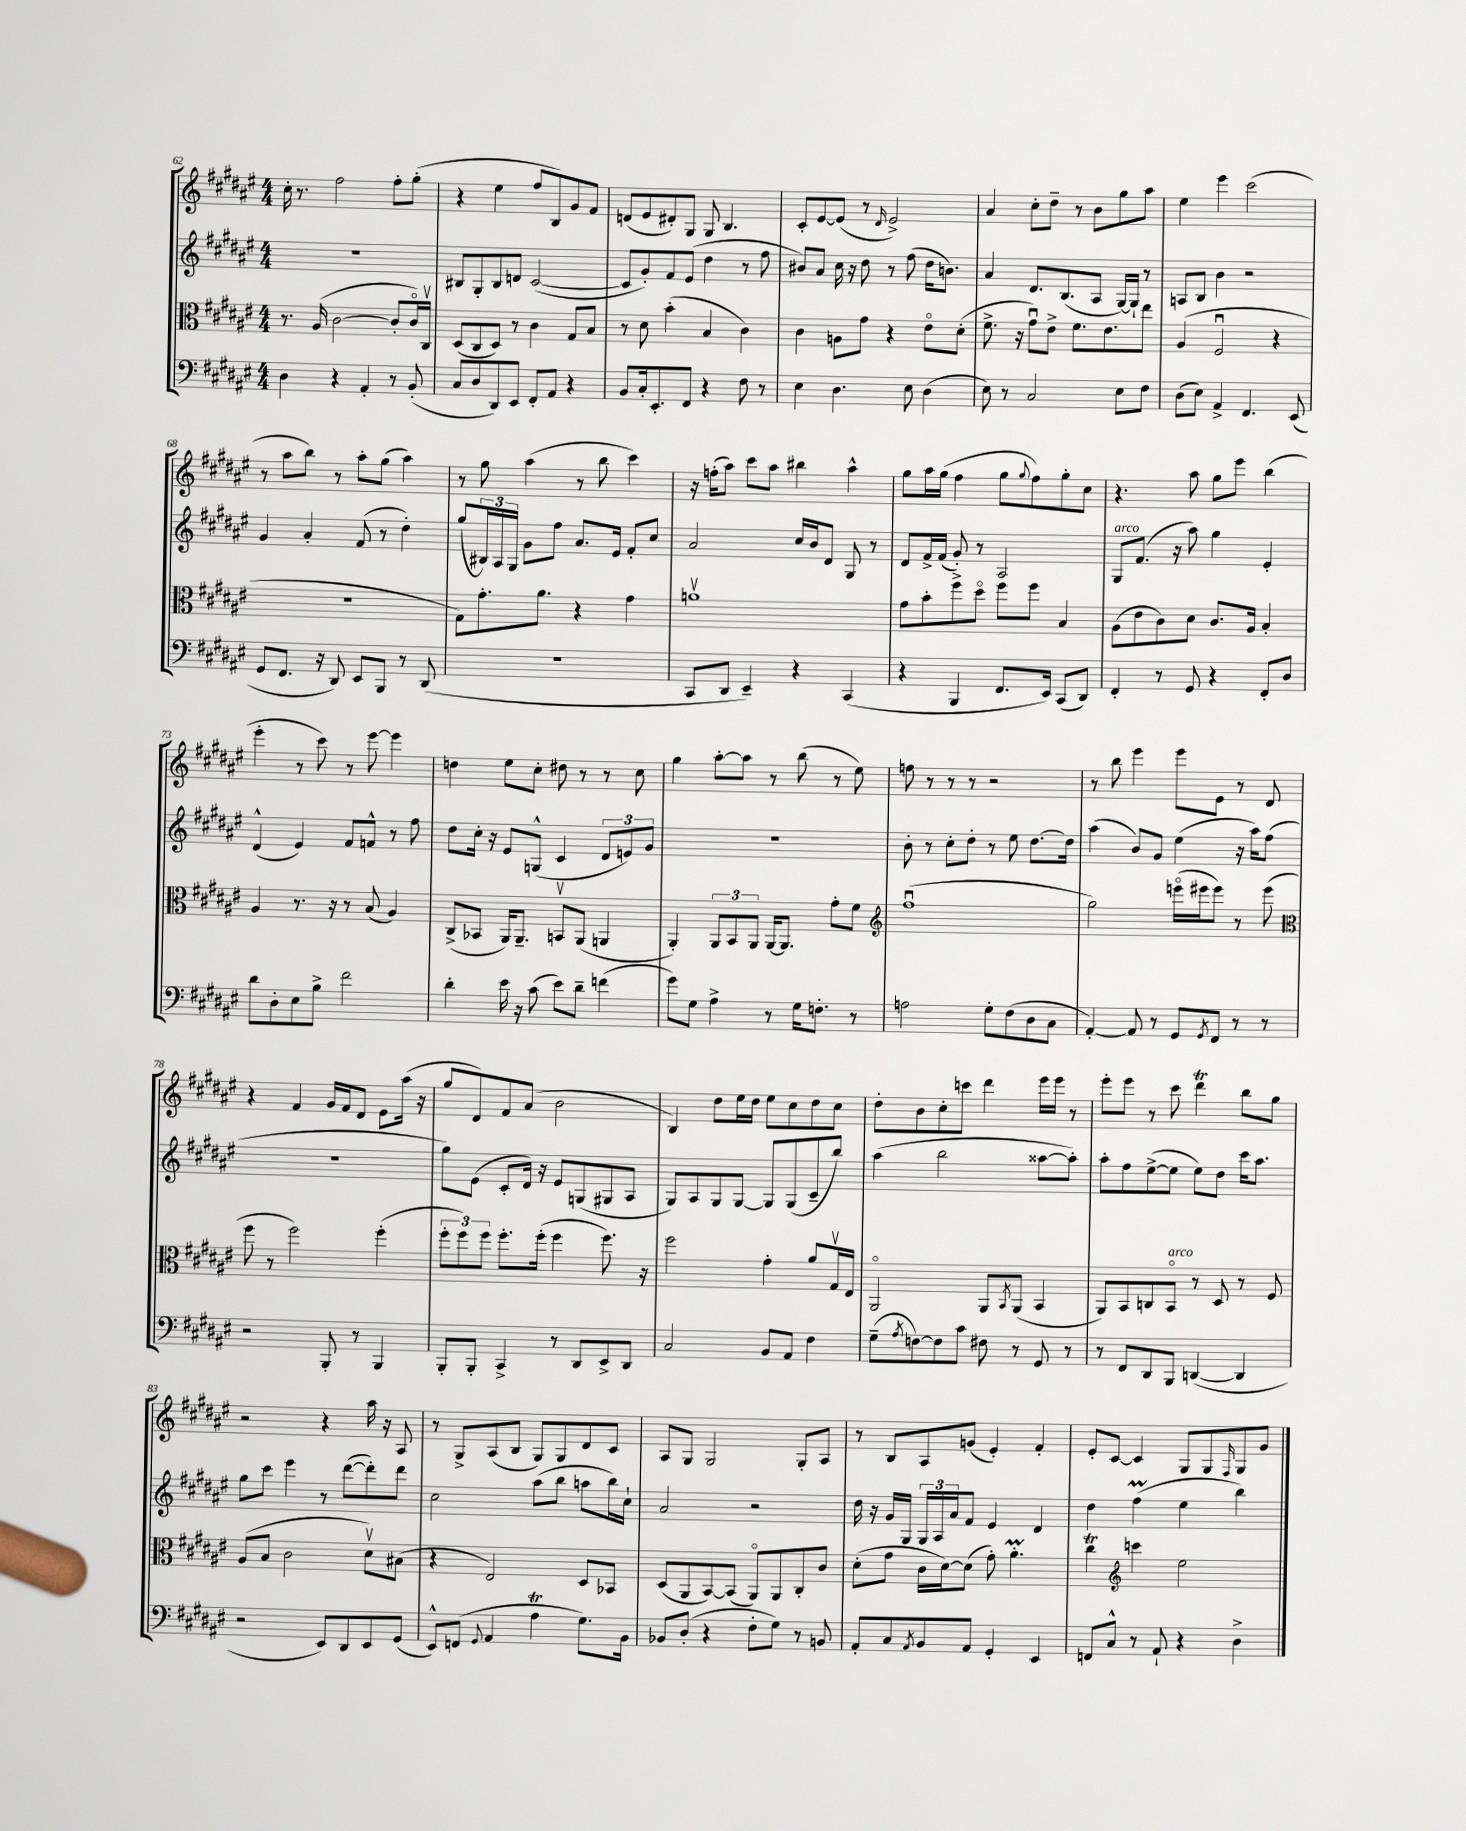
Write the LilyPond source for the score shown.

<<
\new StaffGroup <<
\new Staff = "s0" {
    \clef treble \key fis \major \numericTimeSignature \time 4/4
    cis''16-. r8. fis''2 fis''8-. gis''8-.( |
    r4 eis''4 fis''8 b8) gis'8 fis'8 |
    d'8( eis'8 dis'8-.) gis8 gis8 b4. |
    cis'8-. eis'8~ eis'8( r8 \grace { dis'16 } eis'2->) |
    ais'4 cis''8-. dis''8-- r8 b'8 gis''8 ais''8 |
    eis''4 eis'''4 cis'''2( |
    r8 ais''8 b''8) r8 ais''8-. gis''8( ais''4) |
    r8 gis''8 ais''4( r8 b''8 cis'''4) |
    r16 f''16-.( ais''8) cis'''8 ais''8 bis''4 ais''4-^ |
    gis''8 ais''16 gis''16( fis''4 gis''8 \appoggiatura { gis''8 } fis''8) gis''8-. cis''8 |
    r4. ais''8 gis''8 eis'''8 b''4( |
    eis'''4-. r8 cis'''8) r8 eis'''8~ eis'''4 |
    d''4 eis''8 cis''8-. dis''8 r8 r8 cis''8 |
    gis''4 ais''8~-. ais''8 r8 b''8( r8 eis''8) |
    f''8 r8 r8 r8 r2 |
    r8 b''8 eis'''4 eis'''8 eis'8 r8 dis'8 |
    r4 fis'4 gis'16 fis'16 dis'8 eis'8 ais''16( r16 |
    gis''8 dis'8) fis'8 ais'8( b'2 |
    b4) dis''8 eis''16 dis''16 eis''8 cis''8 dis''8 cis''8 |
    dis''8-. b'8 cis''8-. c'''8 dis'''4 eis'''16 eis'''16 r8 |
    eis'''8-. eis'''8 r8 cis'''8 dis'''4\trill b''8 gis''8 |
    r2 r4 ais''16 r16 ais8 |
    r8 gis8-> ais8( b8 gis8) gis8 dis'8 cis'8 |
    ais8 gis8 gis2 gis8-. ais8 |
    r8 b8 ais8 g'8( eis'4-.) fis'4-. |
    eis'8-. cis'8~ cis'4 gis8 gis8 \grace { fis16 } gis8 gis'8 \bar "|." |
}
\new Staff = "s1" {
    \clef treble \key fis \major \numericTimeSignature \time 4/4
    R1 |
    bis8 gis8-. bis8 d'8 cis'2~( |
    cis'8 gis'8-.) fis'8 eis'8( dis''4 r8 fis''8 |
    bis'8) ais'8 cis''16 r16 dis''8 r8 fis''8( dis''16 b'8.) |
    ais'4 dis'8. b8.( ais8 gis16~) gis16-! r8 |
    a8 b8 b'4 r2 |
    gis'4 ais'4-. fis'8( r8 dis''4-.) |
    gis''8( \tuplet 3/2 { bis16) ais16 gis16 } gis'8 fis''8 ais'8. eis'16 fis'8-. cis''8 |
    ais'2 cis''16 b'16 dis'8 gis8 r8 |
    dis'8 fis'16-> fis'16( gis'8-.) r8 ais2 |
    gis8^\markup { \italic "arco" } fis'8.( r16 ais''8) gis''4 eis'4-. |
    dis'4-^( eis'4) fis'8 f'8-^ r8 fis''8 |
    dis''8 cis''16-. r16 eis'8 g8-^( cis'4 \tuplet 3/2 { dis'8 e'8) gis'8 } |
    R1 |
    b'8-. r8 cis''8-. dis''8-. r8 eis''8 dis''8.~ dis''16 |
    ais''4( b'8) gis'8 eis''4( r16 ais''16) fis''8( |
    R1 |
    gis''8) eis'8( cis'8-. dis'16) r16 eis'8 g8( gis8 ais8 |
    gis8) ais8 gis8 gis8~ gis8 gis8( cis'8-- b''8) |
    ais''4( b''2 aisis''8~ aisis''8-.) |
    ais''8-. fis''8 eis''8~->( eis''8 eis''8) dis''8 cis'''16 ais''8. |
    gis''8 cis'''8 eis'''4 r8 dis'''8~( dis'''8-.) dis'''8 |
    cis''2 ais''8( b''8 a''8 b''16) cis''16-! |
    ais'2 r2 |
    dis''16 r16 gis'16 gis16 \tuplet 3/2 { gis16 ais16 ais'16 } fis'8 eis'4 dis'4 |
    dis''4 fis''4\prall( eis''4 b''4) \bar "|." |
}
\new Staff = "s2" {
    \clef alto \key fis \major \numericTimeSignature \time 4/4
    r8. ais16( cis'2~ cis'8-. cis'16\flageolet) cis16\upbow |
    dis8( cis8 dis8) r8 cis'4 gis8 b8 |
    r8 dis'8 b'4-.( b4 cis'4) |
    cis'4 a8 gis'8 r4 eis'8\flageolet dis'8-.( |
    fis'8.-> r16 gis'8\downbow) eis'8-> fis'8. eis'8. eis''8 |
    ais4( fis2\downbow r4 |
    R1 |
    gis8) gis'8.-. ais'8. r4 gis'4 |
    a'1\upbow |
    gis'8 b'8-. fis''8-> dis''8\flageolet fis''8 fis''8 b4 |
    ais8( eis'8 cis'8) dis'8 cis'8. ais16 b4-. |
    ais4 r8. r16 r8 b8( ais4) |
    cis8->( bes,8 ais,16) ais,8.-- b,8\upbow ais,8( a,4 |
    ais,4-.) \tuplet 3/2 { ais,8 b,8 ais,8 } ais,16~ ais,8. gis'8-. fis'8 |
    \clef treble fis''1\downbow( |
    gis''2) e'''16\flageolet( eis'''16 eis'''8) r8 eis'''8( |
    \clef alto fis''8 r8 fis''2) fis''4-.( |
    \tuplet 3/2 { fis''8-. fis''8) fis''8 } fis''8.-. fis''16-.( fis''4 fis''8.) r16 |
    fis''2 gis'4-. ais'8 gis16\upbow eis16 |
    ais,2\flageolet ais,8 \acciaccatura { b,8 } ais,8( b,4 |
    ais,8) b,8 c8 b,8\flageolet^\markup { \italic "arco" } r8 dis8 r8 fis8 |
    ais8( b8 cis'2 dis'8\upbow) bis8( |
    r4 eis2) dis8 bes,8 |
    dis8( ais,8 b,8~) b,8( ais,8\flageolet) ais,8 cis8-. cis'8 |
    dis'8-.( gis'8 cis'16 dis'16~) dis'8( gis'8-.) ais'4.-.\prall |
    cis''4\trill \clef treble c'''4 eis''2 \bar "|." |
}
\new Staff = "s3" {
    \clef bass \key fis \major \numericTimeSignature \time 4/4
    dis4 r4 ais,4-. r8 b,8-.( |
    cis8 dis8 dis,8) eis,8 fis,8-. ais,8 r4 |
    b,8 cis16-. eis,8.-. fis,8 r4 fis8 r8 |
    eis4 dis4. eis8 dis4( |
    eis8) r8 cis2 eis8 fis8 |
    dis8( eis8) ais,4-> fis,4. eis,8( |
    gis,8 fis,8. r16 dis,8) eis,8 b,,8 r8 dis,8( |
    R1 |
    cis,8 dis,8 eis,4--) r4 cis,4( |
    r4 b,,4 fis,8. eis,16) cis,8( dis,8) |
    fis,4-. r8 gis,8 r4 fis,8-. dis8 |
    dis'8 dis8-. eis8 b8-> fis'2 |
    dis'4-. eis'16 r16 cis'8( eis'8) dis'8-- f'4( |
    gis'8) gis8 ais4-> r8 gis16 f8.-. r8 |
    a2 gis8-. fis8( dis8 cis8 |
    ais,4~-.) ais,8 r8 gis,8 \acciaccatura { gis,8 } fis,8 r8 r8 |
    r2 b,,8-. r8 b,,4 |
    b,,8-. b,,8-. cis,4-> r8 dis,8 eis,8-> dis,8 |
    cis2 b,8 ais,8 fis4 |
    gis8--( \acciaccatura { ais8 } f8~) f8 cis'8 fis8 r8 gis,8 r8 |
    r8 fis,8 dis,8 b,,8 d,4~( d,4 |
    r2 eis,8) dis,8 eis,8 gis,8( |
    eis,8-^) f,8( \appoggiatura { gis,8 } ais,4 ais4\trill gis8.) b,16 |
    bes,8 dis8-.( r4 fis8-. gis8) r8 b,8 |
    ais,8-. cis8 \acciaccatura { ais,8 } b,8 ais,8 gis,4-. eis,4 |
    f,8 cis8-^ r8 ais,8-! r4 dis4-> \bar "|." |
}
>>
>>
\layout { \context { \Score currentBarNumber = #62 } }
